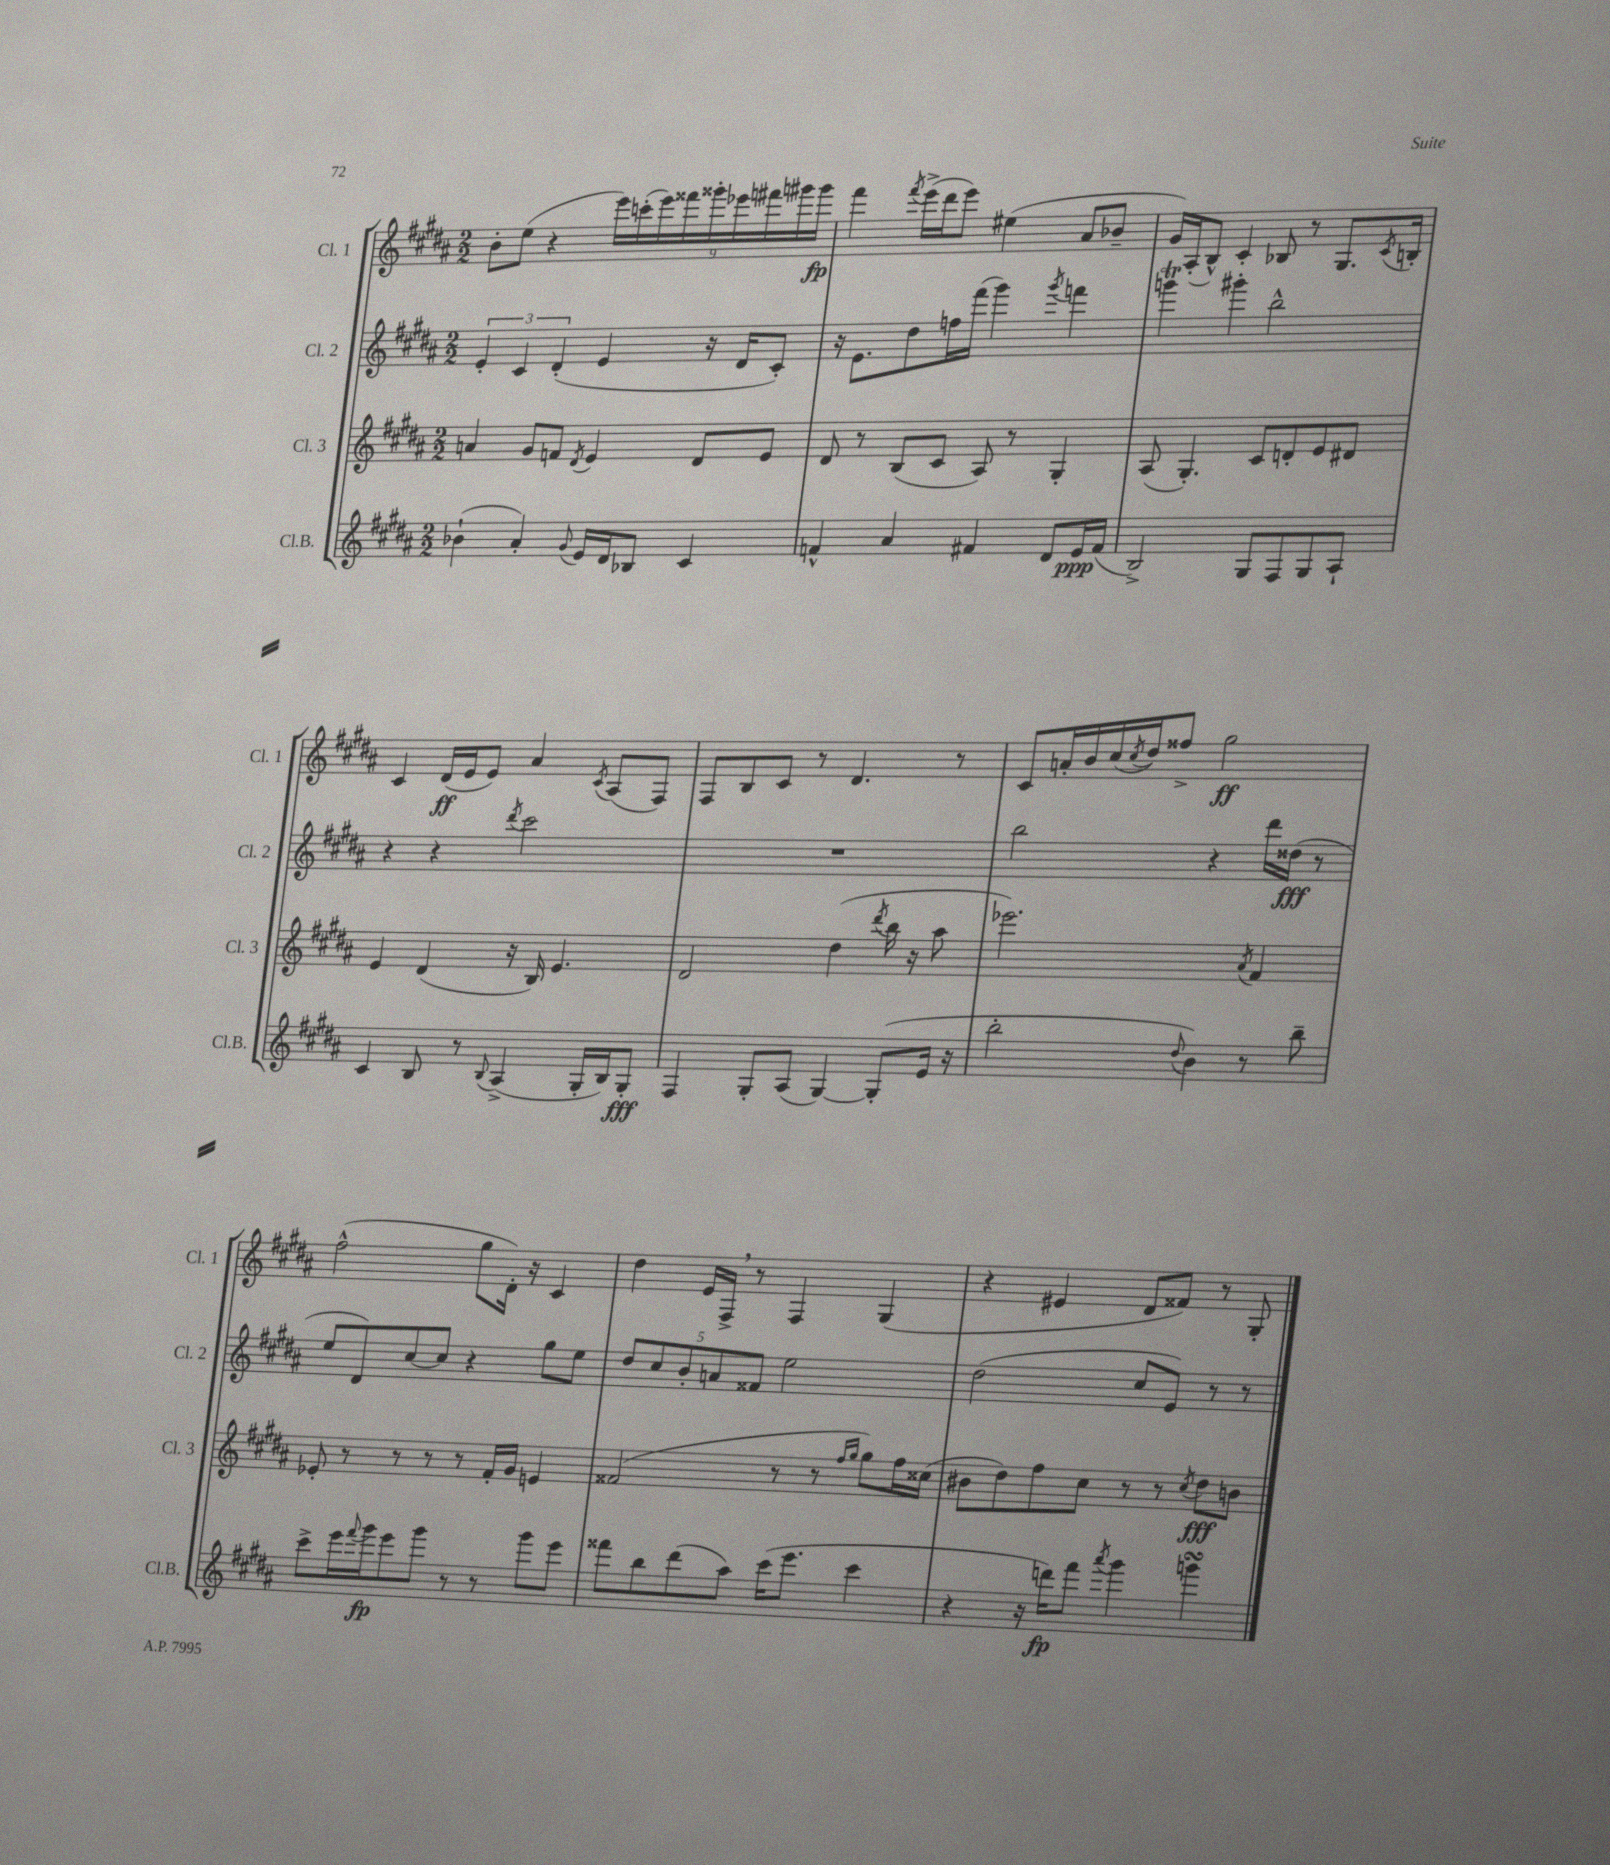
<<
\new StaffGroup <<
\new Staff = "s0" \with { instrumentName = "Cl. 1" shortInstrumentName = "Cl. 1" } {
    \clef treble \key b \major \numericTimeSignature \time 2/2
    b'8-. e''8( r4 \tuplet 9/8 { e'''16) c'''16-.( e'''16) fisis'''16 gisis'''16-. ees'''16 fis'''16 gis'''16 gis'''16\fp } |
    fis'''4 \acciaccatura { fis'''8 } e'''16->( dis'''16 e'''8) eis''4( ais'8 bes'8-- |
    gis'16) ais16-.( b8-^) cis'4-. bes8 r8 gis8. \acciaccatura { cis'8 } b16-. |
    cis'4 dis'16\ff( e'16 e'8) ais'4 \acciaccatura { cis'8 } ais8( fis8) |
    fis8 b8 cis'8 r8 dis'4. r8 |
    cis'8 a'16-. b'16 cis''16( \acciaccatura { cis''8 } dis''16) fisis''8-> gis''2\ff |
    fis''2-^( gis''8 dis'16-.) r16 cis'4 |
    dis''4 e'16 fis16-> \breathe r8 fis4 gis4( |
    r4 eis'4 dis'8 fisis'8) r8 gis8-. \bar "|." |
}
\new Staff = "s1" \with { instrumentName = "Cl. 2" shortInstrumentName = "Cl. 2" } {
    \clef treble \key b \major \numericTimeSignature \time 2/2
    \tuplet 3/2 { e'4-. cis'4 dis'4-.( } e'4 r16 dis'16 cis'8-.) |
    r16 e'8. dis''8 f''16 fis'''16( gis'''4) \acciaccatura { gis'''8 } f'''4 |
    g'''4\trill gis'''4-. b''2-^ |
    r4 r4 \acciaccatura { dis'''8 } cis'''2 |
    R1 |
    b''2 r4 dis'''16 disis''16\fff( r8 |
    e''8 dis'8) cis''8~ cis''8 r4 gis''8 e''8 |
    \tuplet 5/4 { dis''8 cis''8 b'8-. a'8 fisis'8 } e''2 |
    dis''2( cis''8 e'8) r8 r8 \bar "|." |
}
\new Staff = "s2" \with { instrumentName = "Cl. 3" shortInstrumentName = "Cl. 3" } {
    \clef treble \key b \major \numericTimeSignature \time 2/2
    a'4 gis'8 f'8 \acciaccatura { dis'8 } e'4 dis'8 e'8 |
    dis'8 r8 b8( cis'8 ais8) r8 gis4-. |
    ais8( gis4.-.) cis'8 d'8-. e'8 dis'8 |
    e'4 dis'4( r16 b16) e'4. |
    dis'2 dis''4( \acciaccatura { dis'''8 } b''16 r16 ais''8 |
    ees'''2.) \acciaccatura { ais'8 } fis'4 |
    ees'8-. r8 r8 r8 r8 fis'16-. gis'16 e'4 |
    fisis'2( r8 r8 \grace { fis''16 gis''16 } gis''8) fis''16 cisis''16( |
    bis'8 dis''8) fis''8 cis''8 r8 r8 \acciaccatura { cis''8 } dis''8\fff b'8 \bar "|." |
}
\new Staff = "s3" \with { instrumentName = "Cl.B." shortInstrumentName = "Cl.B." } {
    \clef treble \key b \major \numericTimeSignature \time 2/2
    bes'4-!( ais'4-.) \appoggiatura { gis'8 } e'16 dis'16 bes8 cis'4 |
    f'4-^ ais'4 fis'4 dis'8 e'16\ppp fis'16( |
    b2->) gis8 fis8 gis8 ais8-! |
    cis'4 b8 r8 \appoggiatura { b8 } ais4->( gis16-. b16) gis8-.\fff |
    fis4 gis8-. ais8( gis4~) gis8-.( e'16 r16 |
    b''2-. \appoggiatura { dis''8 } b'4) r8 b''8-- |
    cis'''8-> e'''16 \appoggiatura { fis'''8 } gis'''16\fp e'''8 gis'''8 r8 r8 gis'''8 e'''8 |
    fisis'''8 b''8 dis'''8( ais''8) cis'''16( e'''8. cis'''4 |
    r4 r16 d'''16\fp) fis'''8 \acciaccatura { ais'''8 } gis'''4 g'''4\turn \bar "|." |
}
>>
>>
\layout { \context { \Score \remove "Bar_number_engraver" } }
